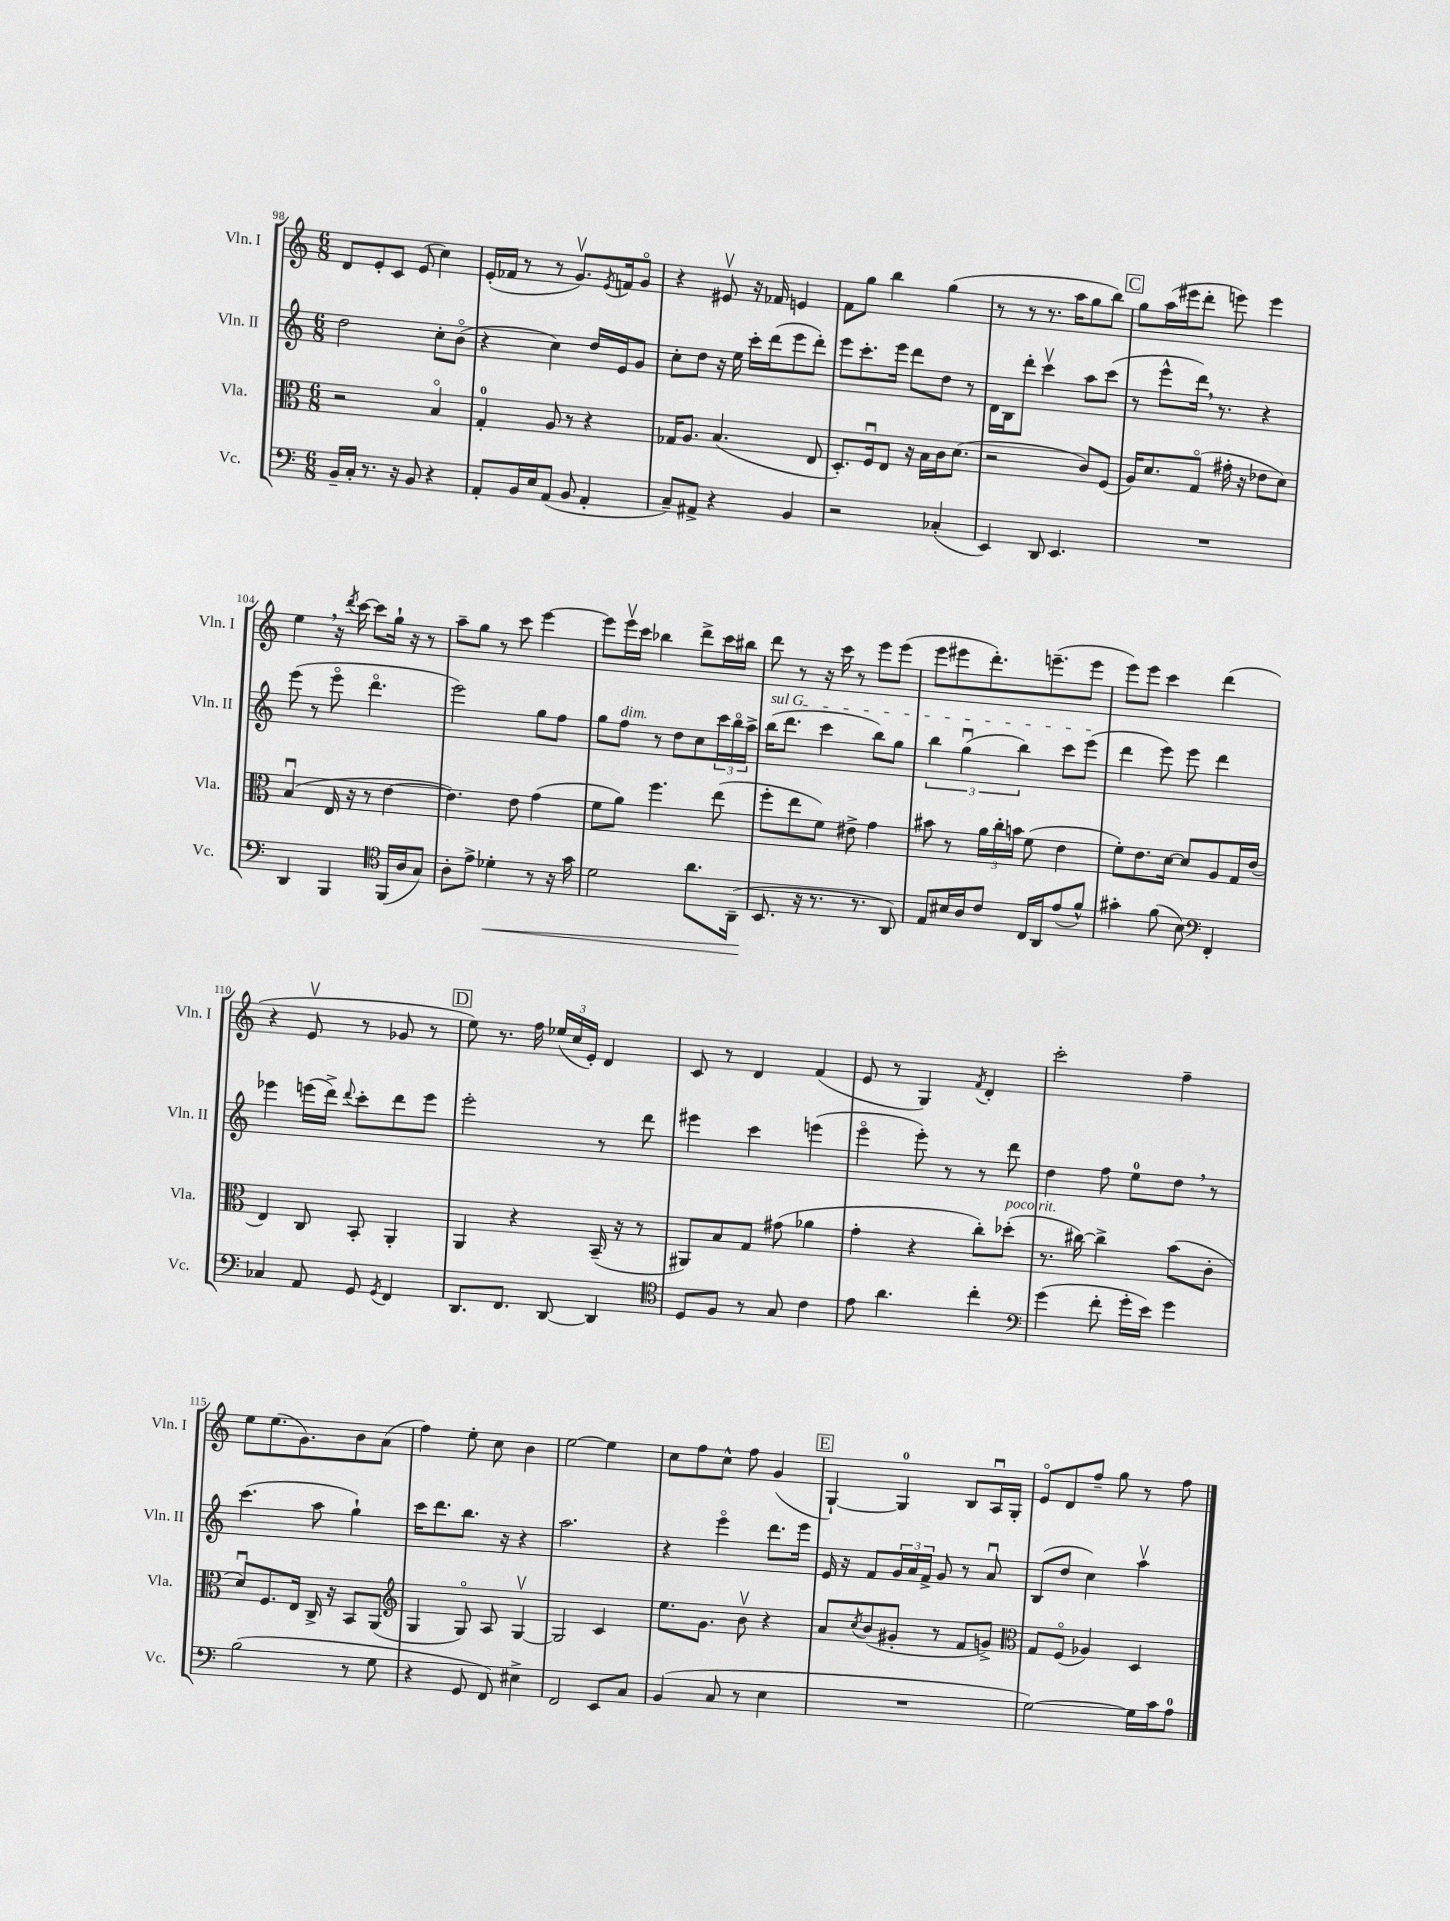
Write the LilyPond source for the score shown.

<<
\new StaffGroup <<
\new Staff = "s0" \with { instrumentName = "Vln. I" shortInstrumentName = "Vln. I" } {
    \clef treble \key c \major \numericTimeSignature \time 6/8
    d'8 e'8-. c'8 e'8( c''4) |
    e'16-.( fes'16 r8 r8 g'8.\upbow) \acciaccatura { e'8 } f'16 g'8\flageolet |
    r4 eis'8\upbow r16 fes'16 e'4 |
    f'8 g''8 b''4 g''4( |
    r8 r8 r8. a''16 g''8 b''8) |
    \mark \markup { \box "C" } g''8 a''16( eis'''16 d'''8-. e'''8) e'''4 |
    e''4 \breathe r16 \acciaccatura { d'''8 } c'''16~ c'''8 g''16-! r16 r8 |
    a''8-- g''8 r8 c'''8 e'''4~ |
    e'''8 e'''16\upbow c'''16 bes''4 d'''8-> c'''16 bis''16 |
    d'''8 r8 r16 c'''16 r8 e'''8 e'''8( |
    e'''8 eis'''8 d'''8.-.) e'''8.--( e'''8 |
    e'''8) e'''8 c'''4 d'''4( |
    r4 e'8\upbow r8 ges'8 r8 |
    \mark \markup { \box "D" } e''8) r8. f''16 \tuplet 3/2 { ees''16( c''16 e'16-.) } d'4 |
    c'8 r8 d'4 f'4( |
    e'8 r8 g4) \acciaccatura { f'8 } d'4-. |
    c'''2-. f''4-- |
    e''8 e''8.( g'8.) b'8 a'8( |
    f''4) e''8-. c''8 b'4 |
    e''2~ e''4 |
    c''8 f''8 c''8-^ f''8 g'4( |
    \mark \markup { \box "E" } g4~-!) g4-0 b8 a16\downbow g16-. |
    e'8\flageolet d'8 f''8-- g''8 r8 f''8 \bar "|." |
}
\new Staff = "s1" \with { instrumentName = "Vln. II" shortInstrumentName = "Vln. II" } {
    \clef treble \key c \major \numericTimeSignature \time 6/8
    d''2 c''8-. b'8\flageolet( |
    r4 c''4) d''16 e'16 g'8 |
    c''8-. d''8 r16 e''16 c'''16-. d'''16( e'''8 d'''8-.) |
    e'''8 c'''8.-. e'''16 d'''8 d''8 r8 |
    d'16 b16 d'''8-. c'''4\upbow a''8 c'''8( |
    \mark \markup { \box "C" } r8 e'''8-^ d'''16) \breathe r8. r4 |
    e'''8( r8 e'''8\flageolet d'''4.\flageolet |
    e'''2) g''8 f''8 |
    g''8 f''8^\markup { \italic "dim." } r8 d''8 c''8 \tuplet 3/2 { c'''16 b''16\flageolet a''16-> } |
    \once \override TextSpanner.bound-details.left.text = \markup { \italic "sul G" } b''16\startTextSpan( d'''8. c'''4 b''8) g''8 |
    \tuplet 3/2 { b''4 g''4\downbow( b''4) } c'''8 e'''8\stopTextSpan( |
    d'''4 e'''8) e'''8 d'''4 |
    ees'''4 e'''16( d'''16->) \appoggiatura { d'''8 } c'''8-. d'''8 e'''8 |
    \mark \markup { \box "D" } e'''2-. r8 d'''8 |
    eis'''4 c'''4 e'''4( |
    e'''4\flageolet e'''8-.) r8 r8 d'''8 |
    d''4 f''8 e''8-0 d''8 \breathe r8 |
    c'''4.( a''8 g''4-!) |
    c'''16 d'''8. b''8. r16 r4 |
    a''2. |
    r4 e'''4\flageolet d'''8. e'''16 |
    \mark \markup { \box "E" } e'16 r16 f'8 \tuplet 3/2 { g'16 a'16 f'16-> } g'8 r8 a'8\downbow |
    b8( d''8 c''4) a''4\upbow \bar "|." |
}
\new Staff = "s2" \with { instrumentName = "Vla." shortInstrumentName = "Vla." } {
    \clef alto \key c \major \numericTimeSignature \time 6/8
    r2 b4\flageolet |
    g4-0-. a8 r8 r4 |
    ges16 a8. b4.( e8 |
    d8.-.) f16\downbow e8 r16 b16 c'16 d'8.( |
    r2 c'8) f8( |
    \mark \markup { \box "C" } a16) d'8. g8\flageolet( gis'16-. r16 ees'8 d'8) |
    b4\downbow( e16 r16 r8 e'4~ |
    e'4.) e'8 g'4( |
    f'8 a'8) f''4. e''8( |
    f''8-. e''8 f'8) eis'8-> g'4 |
    bis'8 r8 \tuplet 3/2 { a'16 c''16-. b'16 } f'8( e'4 |
    f'8-.) e'8. d'16~ d'8 a8 g16 e'16( |
    e4) c8 b,8-. a,4-. |
    \mark \markup { \box "D" } a,4 r4 b,16--( r16 r8 |
    ais,8) b8 g8 gis'8( aes'4 |
    g'4-. r4 c''8-.) des''8-.^\markup { \italic "poco rit." }( |
    r8. cis''16~) cis''4-> b'8( c'8-. |
    d'8\downbow) f8. e16 c16-> r16 b,8 a,8( |
    \clef treble g4 g8\flageolet) a8 g4~\upbow |
    g2 c'4 |
    e''8. g'8. b'8\upbow r4 |
    \mark \markup { \box "E" } a'8 \acciaccatura { c''8 } b'8( gis'8-. r8 f'8 g'8->) |
    \clef alto g8 f8\flageolet( aes4) d4 \bar "|." |
}
\new Staff = "s3" \with { instrumentName = "Vc." shortInstrumentName = "Vc." } {
    \clef bass \key c \major \numericTimeSignature \time 6/8
    b,16-- c16-. r8. r16 b,8 r4 |
    a,8-. b,16 e16 a,8( b,8 a,4-. |
    c8--) ais,8-> r4 b,4 |
    r2 ces4-.( |
    e,4) d,8 e,4. |
    \mark \markup { \box "C" } R2. |
    d,4 b,,4 \clef tenor f,16( a16 g8) |
    a8-. e'8-> des'4-.\< r8 r16 g'16 |
    d'2 a'8. a,16--( |
    b,8.\! r16 r8. r8. a,8) |
    e8 bis16 a16 c'8 c16 a,16 e'8( f'8-^) |
    gis'4-. f'8( b8) \clef bass f,4-. |
    ces4 a,8 g,8 \acciaccatura { g,8 } f,4 |
    \mark \markup { \box "D" } d,8. f,8. d,8~ d,4 |
    \clef tenor d8 f8 r8 g8 c'4 |
    e'8 a'4. c''4-. |
    \clef bass g'4( f'8-. g'16-. e'16) g'4 |
    b2( r8 g8 |
    r4 g,8 f,8) eis4-> |
    f,2 e,8 c8 |
    b,4( c8 r8 e4 |
    \mark \markup { \box "E" } R2. |
    g2~) g16 c'16 a8-0 \bar "|." |
}
>>
>>
\layout { \context { \Score currentBarNumber = #98 } }
